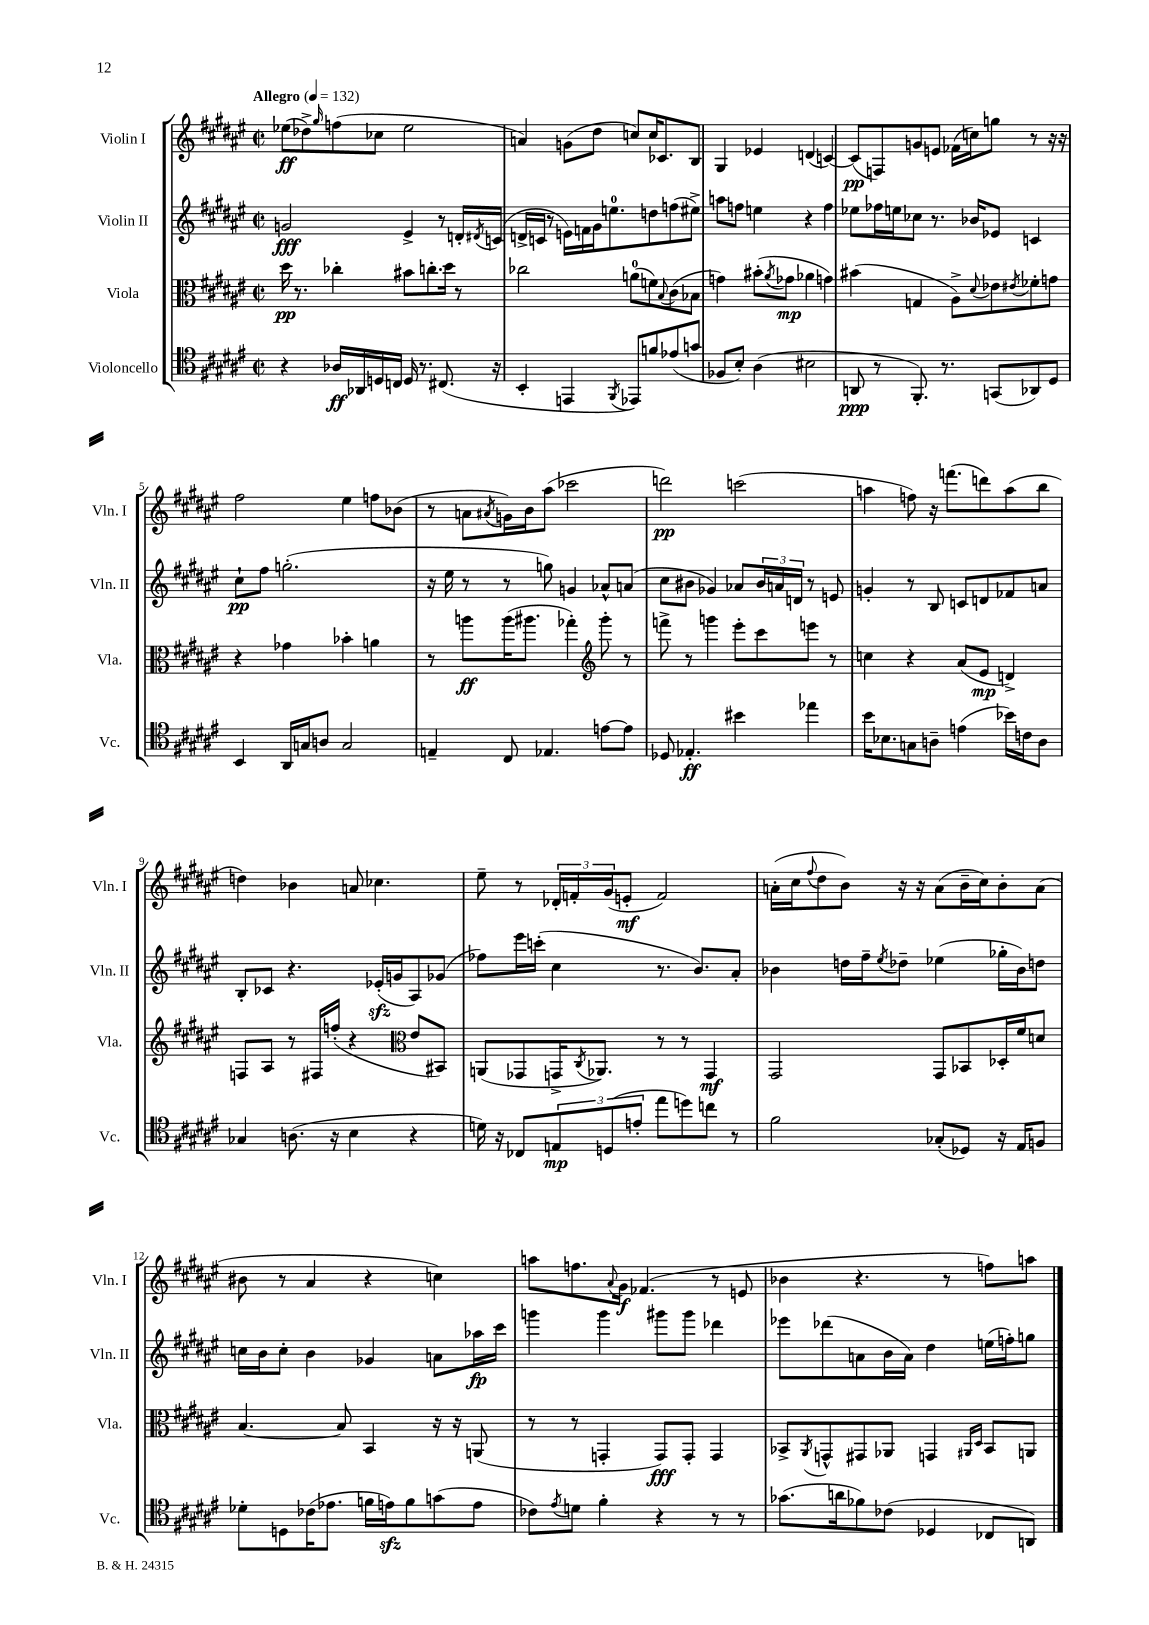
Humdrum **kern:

**kern	**kern	**kern	**kern
*staff4	*staff3	*staff2	*staff1
*clefC4	*clefC3	*clefG2	*clefG2
*k[f#c#g#d#a#e#]	*k[f#c#g#d#a#e#]	*k[f#c#g#d#a#e#]	*k[f#c#g#d#a#e#]
*M2/2	*M2/2	*M2/2	*M2/2
*met(c|)	*met(c|)	*met(c|)	*met(c|)
*MM132	*MM132	*MM132	*MM132
4r	16dd#\	2g/	(8ee-\L
.	8.r	.	.
.	.	.	8dd-^\)
.	.	.	16qqgg#/
16A-/LL	4cc-'\	.	(8ff\
16AA-/	.	.	.
16D/	.	.	8cc-\J
16C/JJ	.	.	.
16D/	8b#\L	4e#^/	2ee-\
8.r	.	.	.
.	8.cc'\	.	.
(8.C#/	.	8r	.
.	16dd#\Jk	.	.
.	8r	16d'/LL	.
.	.	8qd#/	.
16r	.	(16c/JJ	.
=	=	=	=
4BB'/	2cc-\	16d^/LL	4a/)
.	.	16c/JJ	.
.	.	8r	.
4EE/	.	16e\LL)	(8g\L
.	.	16f\	.
.	.	16g#\J	8dd#\J
.	.	8.ee\	.
8qFF#/	.	.	.
8EE-/L)	(8a\L	.	8cc/L)
8f/	8f\)	8dd\	16cc/K
.	.	.	8.c-/
.	8qqB/	.	.
(8e-/	(8c#\	(8ff\	.
8g/J	8B-\J	8ee#^\J)	8B/J
=	=	=	=
8F-/L	4g\)	8aa\L	4G#/
8B'/J)	.	8ff\J	.
(4A#\	(8b#'\L	4ee\	4e-/
.	8qa#/	.	.
.	8g-\J	.	.
2B#\	4a-\	4r	(4d/
.	4g\)	4ff\	[4c/)
=	=	=	=
8AA/	(4b#\	8ee-\L	(8c/]L
8r	.	16ff-\L	8F/)
.	.	16ee\J	.
8.FF#'/)	4G/	8cc-\J	8g/
.	.	8.r	8e/J
8.r	.	.	.
.	8A#^\L)	.	(16f-\LL
.	.	16b-/LK	16cc\J)
.	8qqd#/	.	.
(8GG/L	8e-\	8e-/J	8gg\J
.	8qe#/	.	.
8AA-/)	8f-'\	4c/	8r
8D#/J	8g\J	.	16r
.	.	.	16r
=	=	=	=
4BB/	4r	8cc#`\L	2ff#\
.	.	8ff#\J	.
16AA#/LL	4g-\	(2.gg'\	.
16G/J	.	.	.
8A/J	.	.	.
2G/	4b-'\	.	4ee#\
.	4a\	.	8ff\L
.	.	.	(8b-\J
=	=	=	=
4E~/	8r	16r	8r
.	.	16ee#\	.
.	8aa\L	8r	8a\L
.	.	.	8qa#/
8C#/	(16aa\K	8r	16g\L)
.	8.aa#\J	.	16b\J
4.E-/	.	8gg\)	(8aa#\J
.	4gg-'\)	4g/	2ccc-\
*	*clefG2	*	*
[8e\L	8ggg#'\	8a-^^/L	.
8e\]J	8r	(8a/J	.
=	=	=	=
8D-/	8fff^\	8cc#\L	2ddd\)
4.E-'/	8r	8b#\J	.
.	4ggg\	4g-/)	.
4b#\	8eee#'\L	8a-/L	(2ccc\
.	8ccc#\	24b#/L	.
.	.	24a/	.
.	.	24d/JJ	.
4ee-\	8eee\J	8r	.
.	8r	8e/	.
=	=	=	=
16b\LK	4cc\	4g'/	4aa\
8.B-\	.	.	.
8G\	4r	8r	8ff\)
8A~\J	.	8B/	16r
.	.	.	(8.fff\L
(4e\	(8a#/L	8c/L	.
.	8e#/J	8d/	8ddd\)
16b-\LL)	4d^/)	8f-/	(8aa\
16c\J	.	.	.
8A\J	.	8a/J	8bb\J
=	=	=	=
4G-/	8F/L	8B'/L	4dd\)
.	8A#/J	8c-/J	.
(8.A\	8r	4.r	4b-\
.	16F#/LL	.	.
16r	(16ff'/JJ	.	.
4B\	4r	.	8a/
.	.	(16e-'/LL	4.cc-\
.	.	16g/J	.
*	*clefC3	*	*
4r	8e#/L	8A#/)	.
.	8BB#/J)	(8g-/J	.
=	=	=	=
16d\)	(8AA/L	8ff-\L)	8ee#~\
16r	.	.	.
8C-/L	8GG-/	16eee#\L	8r
.	.	(16ccc'\JJ	.
12E/	16GG^/K	4cc#\	24d-'/LL
.	.	.	24f'/
.	8qC#/	.	.
.	8.AA-/J)	.	.
(12D/	.	.	(24g#/J
.	.	.	8e'/J
12e'/J	.	.	.
8ee#\L	8r	8.r	2f/)
8dd\)	8r	.	.
.	.	8.b/L)	.
8cc\J	4GG/	.	.
8r	.	8a#'/J	.
=	=	=	=
2f#\	2GG#/	4b-\	(16a'\LL
.	.	.	16cc#\J
.	.	.	8qqff#/
.	.	.	8dd#\
.	.	16dd\LL	8b\J)
.	.	16ff#~\J	.
.	.	8qee#/	.
.	.	8dd-~\J	16r
.	.	.	16r
(8G-'/L	8GG#/L	(4ee-\	(8a\L
8D-/J)	8BB-/	.	16b~\L
.	.	.	16cc#\J)
16r	16D-'/L	16gg-'\LL	8b'\
16E#/LK	16f#/J	16b-\J)	.
8F/J	8d/J	8dd\J	(8a\J
=	=	=	=
8d-'\L	[4.B/	16cc\LL	8b#\
.	.	16b\J	.
8D\	.	8cc'\J	8r
(16c-\K	.	4b\	4a#/
8.e-\J	.	.	.
.	8B/]	.	.
16f\LL	4BB/	4g-/	4r
16e\J)	.	.	.
8f\	.	.	.
(8g\	16r	8a\L	4cc\)
.	16r	.	.
8e\J	(8AA/	16aa-\L	.
.	.	16ccc#\JJ	.
=	=	=	=
8c-\L)	8r	4ggg\	8aa\L
8qe#/	.	.	.
8d\J	8r	.	8.ff\
4f#'\	4GG'/	4ggg\	.
.	.	.	8qqa#/
.	.	.	16g#\Jk
.	.	.	(4.f-/
4r	8GG/L)	8ggg#\L	.
.	8GG'/J	8ggg#\J	.
8r	4GG/	4ddd-\	8r
8r	.	.	8e/
=	=	=	=
(8.g-\L	8BB-^/L	8eee-\L	4b-\
.	8qAA#/	.	.
.	8GG^^/	(8ddd-\	.
16a\k	.	.	.
8f-\)	8GG#/	8a\	4.r
(8c-\J	8AA-/J	16b\L	.
.	.	16a\JJ)	.
4D-/	4GG/	4dd#\	.
.	.	.	8r
.	16qqAA#/LL	.	.
.	16qqD#/JJ	.	.
8C-/L	8BB-/L	(16ee\LL	8ff\L)
.	.	16ff'\J)	.
8AA/J)	8AA/J	8gg\J	8aa\J
==	==	==	==
*-	*-	*-	*-
